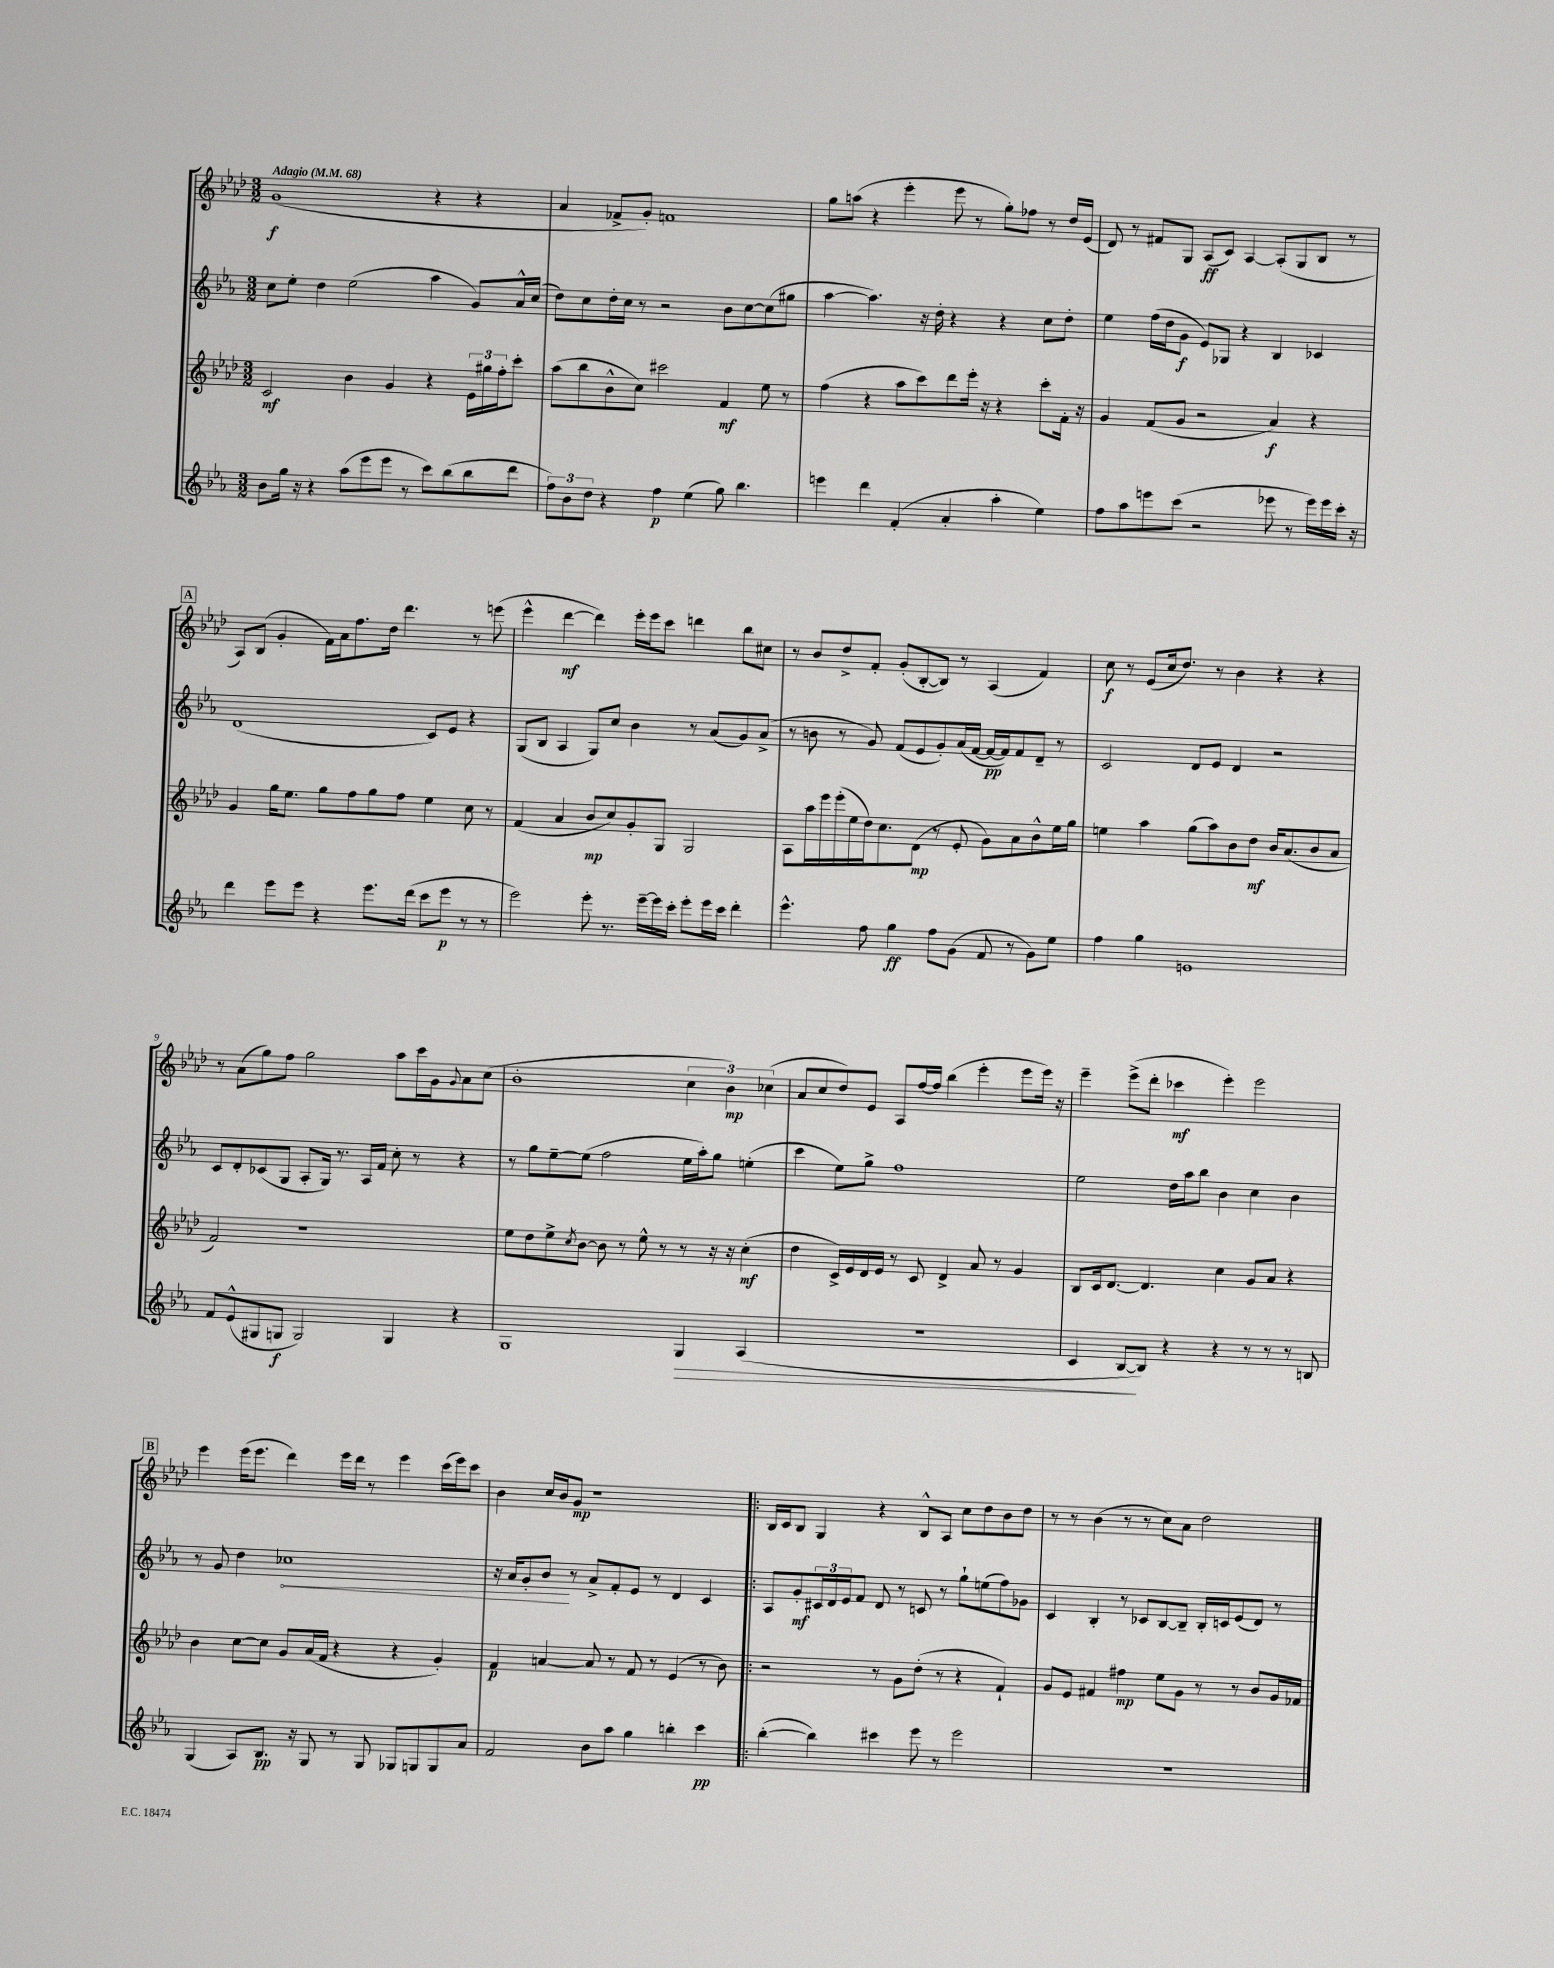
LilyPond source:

<<
\new StaffGroup <<
\new Staff = "s0" {
    \clef treble \key aes \major \numericTimeSignature \time 3/2 \tempo "Adagio" 4 = 68
    g'1\f( r4 r4 |
    aes'4 fes'8-> g'8-.) f'1 |
    g''8 a''8( r4 ees'''4-. ees'''8 r8 g''8-.) fes''8 r8 des''16 ees'16( |
    des'8) r8 fis'8 g8 aes8\ff( c'8) aes4~ aes8-.( g8 bes8 r8 |
    \mark \markup { \box "A" } aes8) bes8( g'4-. f'16) aes'16 f''8. des''16 des'''4. r8 e'''8( |
    ees'''4-^ des'''4~\mf des'''4) ees'''16-. ees'''16 c'''8 d'''4 bes''8 cis''8 |
    r8 bes'8 des''8-> f'8-. g'8-.( bes8~-. bes8) r8 aes4( f'4) |
    c''8\f r8 ees'8( c''16 des''8.) r8 bes'4 r4 r4 |
    r8 aes'8( g''8) f''8 g''2 aes''8 c'''16 g'16 \appoggiatura { g'8 } aes'8 c''8( |
    bes'1-. \tuplet 3/2 { c''4 bes'4\mp) ces''4( } |
    aes'8 c''8 des''8) ees'8 aes8 f''16~ f''16 bes''4( ees'''4-. ees'''8 ees'''16) r16 |
    ees'''4-- ees'''8->( des'''8-. ces'''4\mf ees'''4-.) ees'''2 |
    \mark \markup { \box "B" } ees'''4 ees'''16( ees'''8. des'''4) ees'''16 des'''16 r8 ees'''4 c'''16( ees'''16) c'''8 |
    bes'4 c''16 bes'16 g'8\mp r1 |
    \bar ".|:" bes16 c'16 bes8 g4 r4 bes8-^ aes8 c''8 des''8 bes'8 des''8 |
    r8 r8 bes'4( r8 r8 c''8) aes'8 des''2 \bar "|." |
}
\new Staff = "s1" {
    \clef treble \key ees \major \numericTimeSignature \time 3/2
    c''8 ees''8-. d''4 ees''2( aes''4 g'8) aes'16-^ c''16( |
    d''8) c''8 d''16-. c''16 r8 r2 bes'8 c''8~ c''8( gis''8 |
    aes''4~ aes''4.) r16 d''16-. r4 r4 c''8 d''8-. |
    ees''4 f''16( d''16 g'8\f ees'8) ges8 r4 bes4 ces'4 |
    \mark \markup { \box "A" } d'1( c'8) ees'8 r4 |
    g8( bes8 aes4 g8) c''8 bes'4 r8 aes'8( g'8) aes'8->( |
    r8 b'8 r8 g'8) f'8( ees'8 g'8-.) aes'16( f'16~ f'16~\pp f'16) f'8 d'8-- r8 |
    c'2 d'8 ees'8 d'4 r2 |
    c'8 d'8-. ces'8( g8 aes8-. g16) r8. aes16 f'16 c''8-. r8 r4 |
    r8 g''8 ees''8~-- ees''8( f''2 ees''16 aes''16-.) g''8 e''4-.( |
    c'''4 ees''8) g''8-> f''1 |
    ees''2 d''16 aes''16 bes''8 bes'4 c''4 bes'4 |
    \mark \markup { \box "B" } r8 g'8 d''4 \once \override Hairpin.circled-tip = ##t ces''1\< |
    r16 aes'16 g'8-. bes'8\! r8 aes'8-> f'8-. ees'8 r8 d'4 c'4 |
    \bar ".|:" aes8 g'8-.\mf \tuplet 3/2 { cis'16 d'16 ees'16 } f'8 d'8 r8 c'8 r8 g''8-! e''8( f''8) ges'8 |
    c'4 bes4-. r8 ces'8 bes8~ bes8-- bes16-. c'16 ees'8( d'8) r8 \bar "|." |
}
\new Staff = "s2" {
    \clef treble \key aes \major \numericTimeSignature \time 3/2
    c'2\mf bes'4 g'4 r4 \tuplet 3/2 { ees'16 gis''16 f''16-. } c'''8-. |
    aes''8( bes''8 bes'8-^ c''8) cis'''2 f'4\mf ees''8 r8 |
    f''4( r4 aes''8 c'''8) des'''8 ees'''16-. r16 r4 c'''8-. f'16-. r16 |
    g'4 f'8( g'8 r2 aes'4\f) r4 |
    \mark \markup { \box "A" } g'4 g''16 ees''8. g''8 f''8 g''8 f''8 ees''4 c''8 r8 |
    f'4( aes'4 bes'8\mp c''8) g'8-. g8 g2 |
    aes8 aes''16 ees'''16 ees'''16-.( ees''16 des''16) c''8. des'8\mp( r8 ees'8-. g'8) aes'8 bes'8-^ ees''16 g''16 |
    e''4 aes''4 g''8( aes''8) bes'8 des''8\mf bes'16 aes'8.( bes'8 aes'8 |
    f'2) r1 |
    ees''8 des''8 ees''8-> \acciaccatura { c''8 } bes'8~ bes'8 r8 ees''8-^ r8 r8 r16 r16 c''4-.\mf( |
    des''4 c'16->) ees'16 des'16 ees'16 r8 c'8 des'4-> aes'8 r8 g'4 |
    bes8 c'16 des'8.~ des'4. c''4 g'8 aes'8 r4 |
    \mark \markup { \box "B" } bes'4 c''8~ c''8 g'8 aes'16( f'16 r4 r4 g'4-.) |
    f'4\p a'4~ a'8 r8 f'8 r8 ees'4( r8 bes'8) |
    \bar ".|:" r2 r8 g'8 des''8-.( r8 r4 f'4-!) |
    g'8 ees'8 fis'4 fis''4\mp ees''8 g'8 r8 r8 bes'8 g'16 fes'16 \bar "|." |
}
\new Staff = "s3" {
    \clef treble \key ees \major \numericTimeSignature \time 3/2
    bes'8 g''16 r16 r4 aes''8( ees'''8 ees'''8 r8 c'''8) bes''8( bes''8 d'''8 |
    \tuplet 3/2 { f''8) bes'8 d''8 } r4 f''4\p ees''4( g''8) bes''4. |
    e'''4 d'''4 f'4-.( aes'4-. aes''4-. ees''4) |
    f''8 aes''8 e'''8 c'''8( r2 ees'''8 r8 ees'''16) ees'''16 c'''16-. r16 |
    \mark \markup { \box "A" } d'''4 ees'''8 ees'''8 r4 ees'''8. d'''16( c'''8 ees'''8\p r8 r8 |
    ees'''2) ees'''8-. r8. ees'''16~-- ees'''16 c'''16-. ees'''8-. ees'''16 c'''16 d'''4-. |
    ees'''4.-^ f''8 g''4\ff f''8 g'8( f'8 r8 g'8) ees''8 |
    f''4 g''4 e'1 |
    f'8 ees'8-^( gis8 g8\f g2) g4 r4 |
    g1 g4\> aes4( |
    R1. |
    c'4 bes8~\! bes8) r4 r4 r8 r8 r8 b8 |
    \mark \markup { \box "B" } g4( aes8) bes8.\pp r16 g8 r8 g8 ges8 g8 g8 aes'8 |
    f'2 bes'8 aes''8 g''4 b''4-. c'''4\pp |
    \bar ".|:" bes''4~-.( bes''4) cis'''4 ees'''8 r8 ees'''2 |
    R1. \bar "|." |
}
>>
>>
